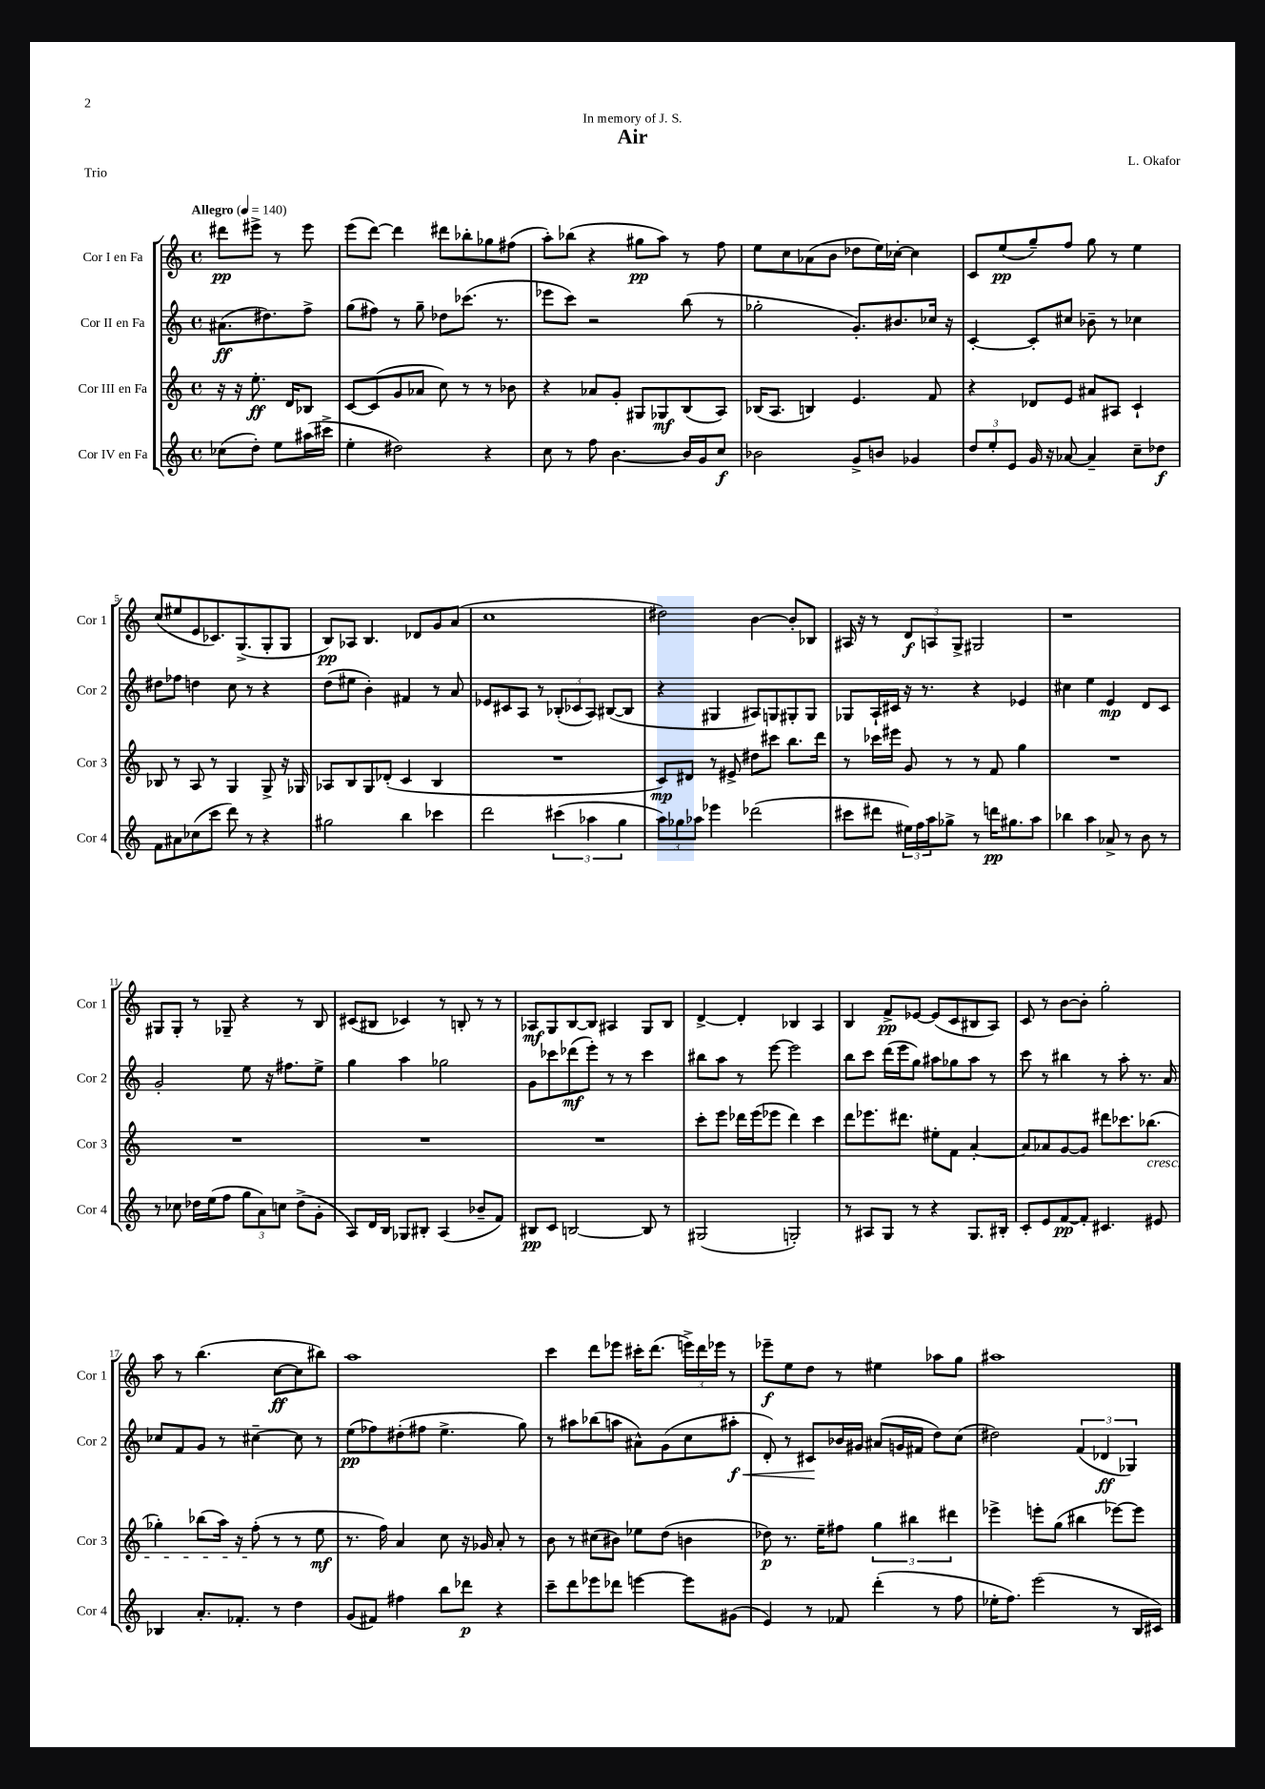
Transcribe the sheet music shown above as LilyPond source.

\header { title = "Air" composer = "L. Okafor" dedication = "In memory of J. S." piece = "Trio" }
<<
\new StaffGroup <<
\new Staff = "s0" \with { instrumentName = "Cor I en Fa" shortInstrumentName = "Cor 1" } {
    \clef treble \key c \major \defaultTimeSignature \time 4/4 \partial 2 \tempo "Allegro" 4 = 140
    dis'''8\pp eis'''8-> r8 eis'''8 |
    e'''8( d'''8~) d'''4 dis'''8 bes''8-. ges''8 fis''8( |
    a''8-.) bes''8( r4 gis''8\pp a''8) r8 f''8 |
    e''8 c''8 aes'8( b'8 des''8 e''16) ces''16~-. ces''4 |
    c'8 e''8\pp( g''8--) f''8 g''8 r8 e''4 |
    c''8( eis''8 e'8 ces'8.) g8.->( g8-. g8 |
    b8\pp) aes8 b4. des'8 g'8 a'8( |
    c''1 |
    dis''2) b'4~ b'8-. bes8 |
    ais16 r16 r8 \tuplet 3/2 { d'8\f a8 g8-> } gis2 |
    r1 |
    gis8 gis8-. r8 ges8-- r4 r8 b8 |
    cis'8( bis8 ces'4) r8 b8-. r8 r8 |
    aes8\mf g8 b8~ b8 ais4 g8 b8 |
    d'4~-> d'4-. bes4 a4 |
    b4 f'8->\pp ees'8~ ees'8( c'8 bis8 a8) |
    c'8 r8 b'8~ b'8-. g''2-. |
    a''8 r8 b''4.( c''8~\ff c''8 bis''8) |
    a''1 |
    c'''4 d'''8 ees'''8 cis'''16-. d'''8.( \tuplet 3/2 { e'''16->) d'''16 ees'''16 } r8 |
    ees'''8--\f e''8 d''8 r8 eis''4 aes''8 g''8 |
    ais''1 \bar "|." |
}
\new Staff = "s1" \with { instrumentName = "Cor II en Fa" shortInstrumentName = "Cor 2" } {
    \clef treble \key c \major \defaultTimeSignature \time 4/4 \partial 2
    ais'8.\ff( dis''8.) f''8-> |
    g''8( fis''8) r8 g''8-- des''8 ces'''8.( r8. |
    ees'''8 c'''8) r2 b''8( r8 |
    ges''2-. g'8.-.) bis'8. ces''16 r16 |
    c'4~-. c'8-. cis''8 bes'8-- r8 ces''4 |
    dis''8 fes''8 d''4 c''8 r8 r4 |
    d''8( eis''8 b'4-.) fis'4 r8 a'8 |
    ees'8 cis'8 a8 r8 \tuplet 3/2 { bes8-.( ces'8 a8) } bis8~( bis8 |
    r4 gis4 ais8) g8 gis8-. gis8 |
    ges8 a16-! cis'16 r16 r8. r4 ees'4 |
    cis''4 e''4 e'4\mp d'8 c'8 |
    g'2-. e''8 r16 fis''8. e''8-> |
    g''4 a''4 ges''2 |
    g'8 ces'''8 des'''8\mf( e'''8-.) r8 r8 ces'''4 |
    bis''8 a''8 r8 e'''8~ e'''2 |
    b''8 c'''8 d'''16( e'''16 g''8) ais''8 ges''8 ais''8 r8 |
    c'''8 r8 bis''4 r8 a''8-. r8. a'16 |
    ces''8 f'8 g'8 r8 cis''4~-- cis''8 r8 |
    e''8\pp( fes''8) dis''8-.( fis''8 e''4.-> g''8) |
    r8 ais''8 bes''8( a''8 ais'8-^) g'8( c''8 ais''8-.\f\< |
    d'8-.) r8 cis'8\! bes'16 gis'16 ais'8( g'16 fis'16 d''8) c''8( |
    dis''2) \tuplet 3/2 { f'4( des'4\ff ges4) } \bar "|." |
}
\new Staff = "s2" \with { instrumentName = "Cor III en Fa" shortInstrumentName = "Cor 3" } {
    \clef treble \key c \major \defaultTimeSignature \time 4/4 \partial 2
    r16 r16 e''8.-.\ff d'16 bes8 |
    c'8~ c'8( g'8 aes'8 c''8) r8 r8 bes'8 |
    r4 aes'8 g'8-. gis8 ges8\mf b8( a8) |
    bes16( a8. b4) e'4. f'8 |
    r4 des'8 e'8 ais'8 ais8 c'4-! |
    bes8 r8 a8 r8 g4 g8-> r16 ges16 |
    aes8 b8 g8 des'8-.( c'4 b4 |
    R1 |
    c'8\mp) dis'8 r8 eis'8-> dis''8 cis'''8 b''8. d'''16 |
    r8 ces'''16 eis'''16 g'8 r8 r8 f'8 g''4 |
    R1 |
    R1 |
    R1 |
    R1 |
    c'''8-. e'''8 des'''16 e'''16( ees'''8 des'''4) c'''4 |
    d'''8 ees'''8. dis'''8. eis''8-. f'8 a'4~-. |
    a'8 aes'8 g'8~ g'8 dis'''8 ces'''8. bes''8.\cresc( |
    ges''4-.) bes''8( a''16) r16 f''8-.\!( r8 r8 e''8\mf |
    r8. f''16) a'4 c''8 r16 ges'16 a'8-. r8 |
    b'8 r8 cis''8( bis'8) ees''8 d''8( b'4 |
    des''8\p) r8. e''16-- fis''8 \tuplet 3/2 { g''4 bis''4 dis'''4 } |
    ees'''4-> e'''8-. g''8( bis''4 ees'''8~) ees'''8 \bar "|." |
}
\new Staff = "s3" \with { instrumentName = "Cor IV en Fa" shortInstrumentName = "Cor 4" } {
    \clef treble \key c \major \defaultTimeSignature \time 4/4 \partial 2
    ces''8( d''8-.) e''8 ais''16( cis'''16-> |
    e''4-. dis''2) r4 |
    c''8 r8 f''8 b'4.~ b'16 g'16 c''8\f |
    bes'2 g'8-> b'8 ges'4 |
    \tuplet 3/2 { d''8 e''8-. e'8 } g'16 r16 aes'8~ aes'4-- c''8-- des''8\f |
    f'8 ais'8 ces''8( c'''8 d'''8) r8 r4 |
    gis''2 b''4 ces'''4 |
    d'''2 \tuplet 3/2 { cis'''4( aes''4 g''4 } |
    \tuplet 3/2 { a''8) ges''8 aes''8 } ees'''4 des'''2( |
    cis'''8 dis'''8 \tuplet 3/2 { eis''16) f''16 a''16 } ges''8-> r8 d'''16\pp gis''8. a''8 |
    bes''4 a''4 aes'8-> r8 b'8 r8 |
    r8 ces''8 des''16 e''16( f''8 \tuplet 3/2 { g''8 a'8) c''8 } des''8->( g'8-. |
    a8) d'16 b16 ges8 bis8-. a4( bes'8-- f'8) |
    bis8\pp c'8 b2~ b8 r8 |
    gis2( g2-.) |
    r8 ais8 g8 r8 r4 g8. bis16-. |
    c'8-. e'8 f'8~\pp f'8-. cis'4. eis'8 |
    bes4 a'8.-. fes'8.-. r8 d''4 |
    g'8( fis'8) fis''4 b''8 des'''8\p r4 |
    c'''8-- d'''8 ees'''8 des'''8 e'''4~ e'''8 gis'8( |
    e'4) r8 fes'8 d'''4-.( r8 f''8 |
    ees''16-. f''8.) e'''2( r8 b16 cis'16) \bar "|." |
}
>>
>>
